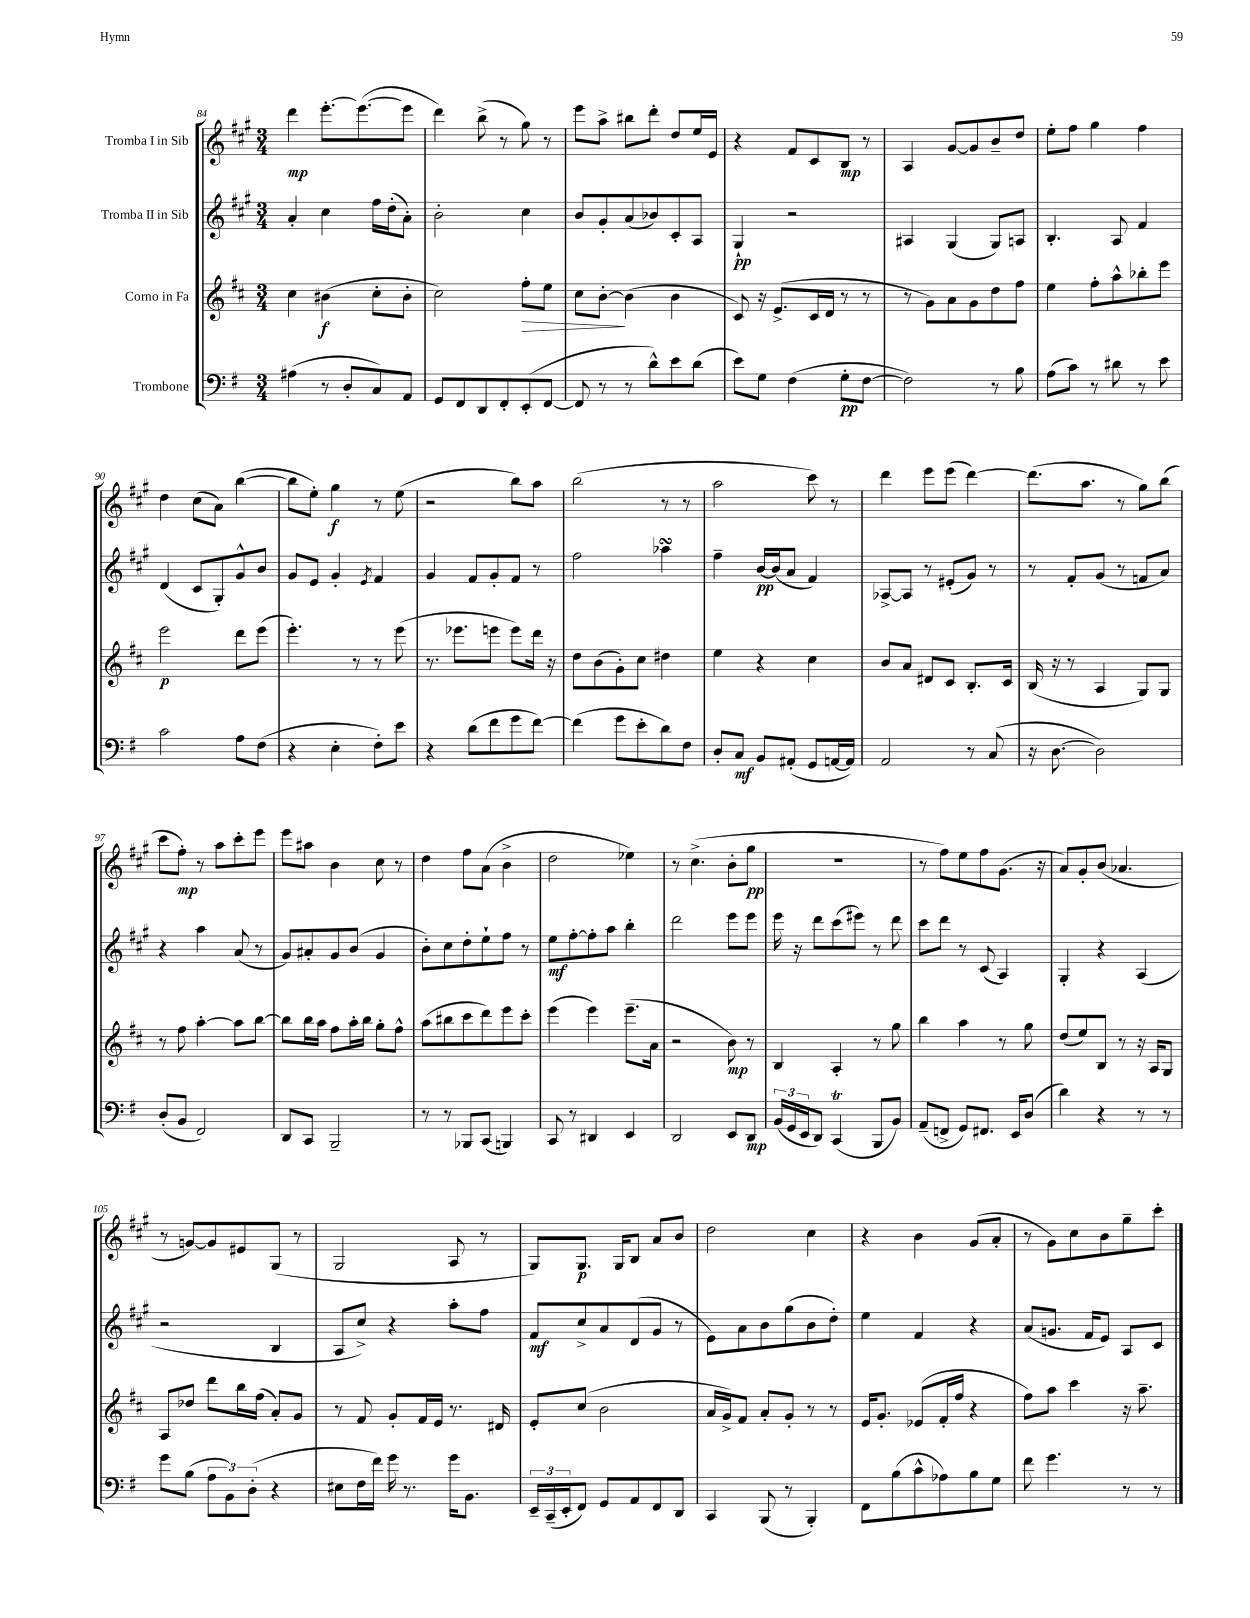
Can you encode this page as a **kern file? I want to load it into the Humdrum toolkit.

**kern	**kern	**kern	**kern
*staff4	*staff3	*staff2	*staff1
*clefF4	*clefG2	*clefG2	*clefG2
*k[f#]	*k[f#c#]	*k[f#c#g#]	*k[f#c#g#]
*M3/4	*M3/4	*M3/4	*M3/4
(4A#	4cc#	4a'	4ddd
8r	(4b#	4cc#	[8.eee'
8D'	.	.	.
.	.	.	(8.eee_
8C)	8cc#'	16ff#	.
.	.	(16dd'	.
8AA	8b#'	8a')	8eee]
=	=	=	=
8GG	2cc#)	2b'	4ddd)
8FF#	.	.	.
8DD	.	.	(8bb^
8FF#'	.	.	8r
(8EE'	8ff#'	4cc#	8gg#)
[8FF#	8ee	.	8r
=	=	=	=
8FF#]	8cc#	8b	8eee
8r	[8b'	8g#'	8aa^
8r	(4b]	(8a	8bb#
8d^^)	.	8b-)	8ddd'
8e	4b	8c#'	8dd
(8d	.	8A	16ee
.	.	.	16e
=	=	=	=
8e)	8c#)	4G#`	4r
8G	16r	.	.
.	(8.e^	.	.
(4F#	.	2r	8f#
.	16c#	.	8c#
.	16d	.	.
8G'	8r	.	8B
[8F#	8r	.	8r
=	=	=	=
2F#])	8r	4A#	4A
.	8g)	.	.
.	8a	(4G#	[8g#
.	8g	.	8g#]
8r	8dd	8G#)	8b~
8B	8ff#	8A	8dd
=	=	=	=
(8A	4ee	4.B'	8ee'
8c)	.	.	8ff#
8r	8ff#'	.	4gg#
8d#	8aa^^	8A	.
8r	8bb-'	4f#	4ff#
8e	8eee	.	.
=	=	=	=
2c	2eee	(4d	4dd
.	.	8c#	(8cc#
.	.	8G#')	8a)
8A	8ddd	8g#^^	([4bb
(8F#	(8eee	8b	.
=	=	=	=
4r	4.eee')	8g#	8bb]
.	.	8e	8ee')
4E'	.	4g#'	4gg#
.	8r	.	.
.	.	8qe	.
8F#')	8r	4f#	8r
8e	(8eee	.	(8ee
=	=	=	=
4r	8.r	4g#	2r
.	8.eee-	.	.
(8d	.	8f#	.
8f#	8eee	8g#'	.
8g	8eee)	8f#	8bb)
[8f#)	16ddd	8r	8aa
.	16r	.	.
=	=	=	=
(4f#]	8dd	2ff#	(2bb
.	(8b	.	.
8g	8g')	.	.
8e'	8cc#	.	.
8d)	4dd#	4aa-	8r
8F#	.	.	8r
=	=	=	=
8D'	4ee	4ff#~	2aa
8C	.	.	.
8BB	4r	[16b	.
.	.	(16b]	.
(8AA#'	.	8a	.
8GG	4cc#	4f#)	8ccc#)
[16AA	.	.	8r
16AA])	.	.	.
=	=	=	=
2AA	8b	[8A-^	4ddd
.	8a	8A-]	.
.	8d#	8r	8eee
.	8c#	(8e#'	(8eee
8r	8.B'	8g#)	[4ddd)
(8C	.	8r	.
.	16c#	.	.
=	=	=	=
16r	(16B	8r	(8.ddd]
[8.D	16r	.	.
.	8r	8f#'	.
.	.	.	8.aa
2D])	4A	(8g#	.
.	.	8r	8r
.	8G)	8f	8gg#)
.	8G	8a)	(8bb
=	=	=	=
(8D'	8r	4r	8ccc#
8BB	8ff#	.	8ff#')
2FF#)	[4aa'	4aa	8r
.	.	.	8aa
.	8aa]	(8a	8ccc#'
.	[8bb	8r	8eee
=	=	=	=
8DD	8bb]	8g#)	8eee
8CC	16bb	8a#'	8aa#
.	16aa	.	.
2BBB~	8ff#	8g#	4b
.	16aa'	(8b	.
.	16bb	.	.
.	8gg'	4g#	8cc#
.	8ff#^^	.	8r
=	=	=	=
8r	(8aa	8b')	4dd
8r	8bb#	8cc#	.
8BBB-	8ccc#	8dd'	8ff#
(8CC	8ddd)	8ee`	(8a
4BBB)	8eee	8ff#	4b^
.	8ccc#'	8r	.
=	=	=	=
8CC	(4eee	8ee	2dd
8r	.	[8ff#'	.
4DD#	4eee)	8ff#']	.
.	.	8aa	.
4EE	(8.eee~	4bb'	4ee-)
.	16a	.	.
=	=	=	=
2DD	2r	2ddd	8r
.	.	.	(4.cc#^
8EE	8b)	8eee	8b'
8DD	8r	8eee	8gg#
=	=	=	=
(24BB	4B	16eee	2.r
24GG	.	.	.
.	.	16r	.
24EE	.	.	.
8DD)	.	8ddd	.
(4CC	4A'	(8ccc#	.
.	.	8eee#)	.
8BBB	8r	8r	.
8BB)	8gg	8ddd	.
=	=	=	=
(8AA~	4bb	8ccc#	8r
8FF^	.	8ddd	8ff#)
8GG)	4aa	8r	8ee
8.FF#	.	(8c#	8ff#
.	8r	4A)	(8.g#
16EE	.	.	.
(8D	8gg	.	.
.	.	.	16r
=	=	=	=
4d)	(8dd	4G#'	8a)
.	8ee)	.	8g#'
4r	8B	4r	(8b
.	8r	.	4.a-
8r	16r	(4A	.
.	16A	.	.
8r	8G	.	.
=	=	=	=
8g	8A	2r	8r
(8B	8dd-	.	[8g)
12A	8ddd	.	8g]
12BB)	.	.	.
.	16bb	.	8e#
(12D'	.	.	.
.	(16ff#	.	.
4r	8a')	4B	(8G#
.	8g	.	8r
=	=	=	=
8E#	8r	8A	2G#
16F#	8f#	8cc#^)	.
16f#)	.	.	.
16g	8g'	4r	.
8.r	.	.	.
.	16f#	.	.
.	16e	.	.
16g	8.r	8aa'	8A
8.BB	.	.	.
.	.	8ff#	8r
.	16d#	.	.
=	=	=	=
24EE~	8e'	8f#	8G#)
(24CC~	.	.	.
24EE'	.	.	.
8FF#)	(8cc#	8cc#^	8.G#
8GG	2b	8a	.
.	.	.	16G#
8AA	.	(8d	8B
8FF#	.	8g#	8a
8DD	.	8r	8b
=	=	=	=
4CC	16a	8e)	2dd
.	16g^)	.	.
.	8f#	8a	.
(8BBB	8a'	8b	.
8r	8g'	(8gg#	.
4BBB')	8r	8b	4cc#
.	8r	8dd')	.
=	=	=	=
8FF#	16e	4ee	4r
.	8.g'	.	.
(8B	.	.	.
8c^^	(8e-	4f#	4b
8A-)	16f#'	.	.
.	16ff#	.	.
8B	4r	4r	(8g#
8G	.	.	8a'
=	=	=	=
8f#	8ff#)	(8a	8r
4.g	8aa	8.g	8g#)
.	4ccc#	.	8cc#
.	.	16f#	.
.	.	8e)	8b
8r	16r	8A	8gg#~
.	8.aa~	.	.
8r	.	8c#	8ccc#'
==	==	==	==
*-	*-	*-	*-
